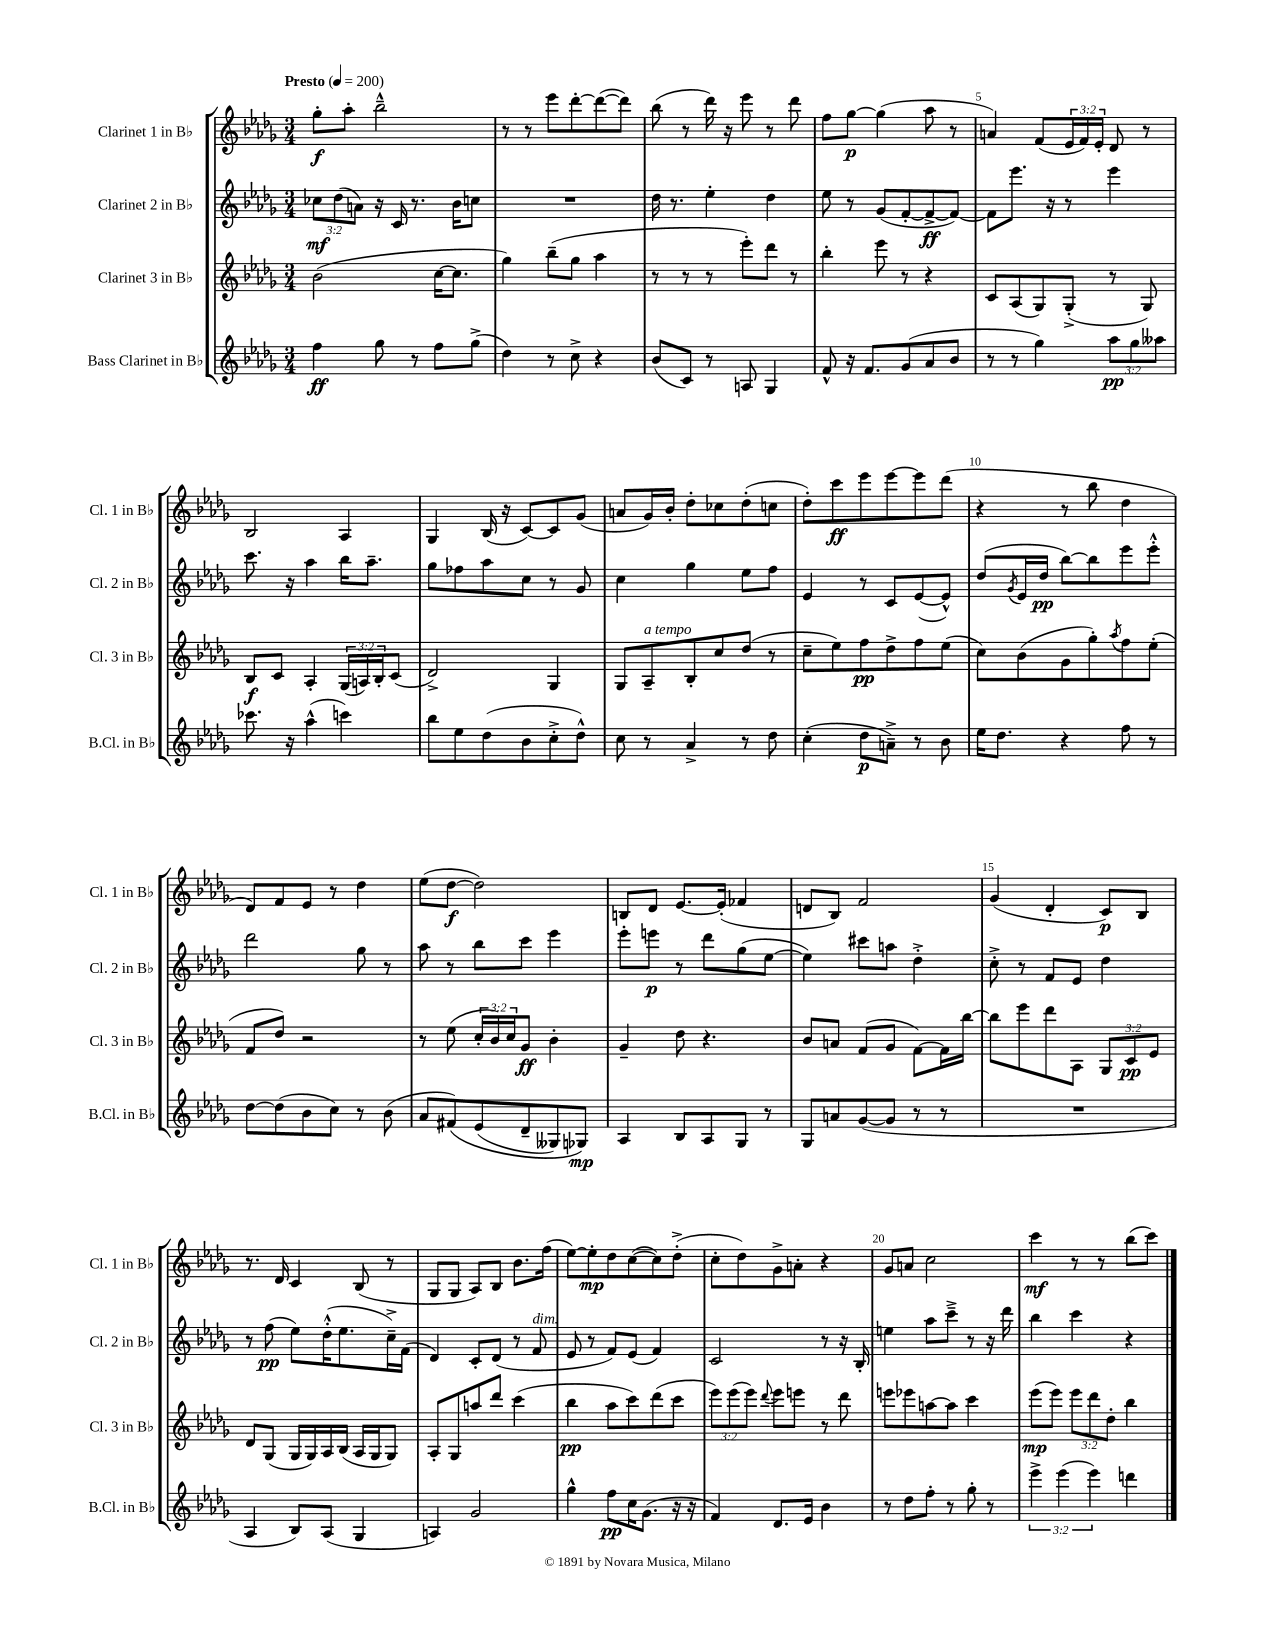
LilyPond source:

<<
\new StaffGroup <<
\new Staff = "s0" \with { instrumentName = "Clarinet 1 in Bb" shortInstrumentName = "Cl. 1 in Bb" } {
    \clef treble \key des \major \numericTimeSignature \time 3/4 \override Staff.TupletNumber.text = #tuplet-number::calc-fraction-text \tempo "Presto" 4 = 200
    ges''8-.\f aes''8-. bes''2---^ |
    r8 r8 ees'''8 des'''8~-. des'''8~( des'''8) |
    bes''8( r8 des'''16) r16 ees'''8 r8 des'''8 |
    f''8 ges''8~\p ges''4( aes''8 r8 |
    a'4) f'8( \tuplet 3/2 { ees'16 f'16) ees'16-. } des'8 r8 |
    bes2 aes4 |
    ges4 bes16( r16 c'8~) c'8 ges'8( |
    a'8 ges'16) bes'16-. des''8-. ces''8 des''8-.( c''8 |
    des''8-.) c'''8\ff ees'''8 ees'''8~ ees'''8 des'''8( |
    r4 r8 bes''8 des''4 |
    des'8) f'8 ees'8 r8 des''4 |
    ees''8( des''8~\f des''2) |
    b8 des'8 ees'8.~ ees'16-.( fes'4 |
    d'8 bes8) f'2 |
    ges'4( des'4-. c'8\p) bes8 |
    r8. des'16 c'4 bes8( r8 |
    ges8 ges8 aes8) bes8 bes'8. f''16( |
    ees''8~) ees''8-.\mp des''8 c''8~( c''8) des''8-.->( |
    c''8-. des''8) ges'8-> a'8-. r4 |
    ges'8 a'8 c''2 |
    c'''4\mf r8 r8 bes''8( c'''8) \bar "|." |
}
\new Staff = "s1" \with { instrumentName = "Clarinet 2 in Bb" shortInstrumentName = "Cl. 2 in Bb" } {
    \clef treble \key des \major \numericTimeSignature \time 3/4 \override Staff.TupletNumber.text = #tuplet-number::calc-fraction-text
    \tuplet 3/2 { ces''8\mf des''8( a'8) } r16 c'16 r8. bes'16 c''8 |
    R2. |
    des''16 r8. ees''4-. des''4 |
    ees''8 r8 ges'8( f'8~-. f'8~->\ff f'8~) |
    f'8 ees'''8. r16 r8 ees'''4 |
    c'''8. r16 aes''4 bes''16 aes''8.-- |
    ges''8 fes''8 aes''8 c''8 r8 ges'8 |
    c''4 ges''4 ees''8 f''8 |
    ees'4 r8 c'8 ees'8~( ees'8-^) |
    des''8( \acciaccatura { ges'8 } ees'16 des''16\pp bes''8~) bes''8 ees'''8 ees'''8-.-^ |
    des'''2 ges''8 r8 |
    aes''8 r8 bes''8 c'''8 ees'''4 |
    ees'''8-. e'''8\p r8 des'''8 ges''8( ees''8~ |
    ees''4) cis'''8 a''8 des''4-.-> |
    c''8-.-> r8 f'8 ees'8 des''4 |
    r8 f''8\pp( ees''8) des''16-.-^( ees''8. c''16--->) f'16( |
    des'4) c'8-. des'8( r8 f'8^\markup { \italic "dim." } |
    ees'8 r8 f'8) ees'8( f'4) |
    c'2 r8 r16 bes16-. |
    e''4 aes''8 c'''8---> r8 r16 des'''16 |
    bes''4 c'''4 r4 \bar "|." |
}
\new Staff = "s2" \with { instrumentName = "Clarinet 3 in Bb" shortInstrumentName = "Cl. 3 in Bb" } {
    \clef treble \key des \major \numericTimeSignature \time 3/4 \override Staff.TupletNumber.text = #tuplet-number::calc-fraction-text
    bes'2( c''16~ c''8. |
    ges''4) bes''8--( ges''8 aes''4 |
    r8 r8 r8 ees'''8-.) des'''8 r8 |
    bes''4-. ees'''8 r8 r4 |
    c'8 aes8( ges8) ges8-.->( r8 ges8) |
    bes8\f c'8 aes4-. \tuplet 3/2 { ges16( a16) bes16-. } c'8( |
    des'2->) ges4 |
    ges8 aes8--^\markup { \italic "a tempo" } bes8-. c''8 des''8( r8 |
    c''8-- ees''8) f''8\pp des''8-> f''8 ees''8( |
    c''8) bes'8( ges'8 ges''8-.) \acciaccatura { aes''8 } f''8 ees''8-.( |
    f'8 des''8) r2 |
    r8 ees''8( \tuplet 3/2 { c''16-. bes'16) c''16 } ges'8\ff bes'4-. |
    ges'4-- des''8 r4. |
    bes'8 a'8 f'8( ges'8 f'8~) f'16 bes''16~ |
    bes''8 ees'''8 des'''8 aes8 \tuplet 3/2 { ges8 c'8\pp ees'8 } |
    des'8 ges8( ges16 ges16) aes16 bes16( aes16 ges16 ges8) |
    aes8-. ges8 a''8 des'''8 c'''4( |
    bes''4\pp aes''8 c'''8) des'''8( c'''8 |
    \tuplet 3/2 { ees'''8) ees'''8( ees'''8) } \appoggiatura { des'''8 } ees'''8 e'''8 r8 des'''8 |
    e'''8 ees'''8 a''8~ a''8 c'''4 |
    ees'''8\mp( ees'''8) \tuplet 3/2 { ees'''8 des'''8 des''8-. } bes''4 \bar "|." |
}
\new Staff = "s3" \with { instrumentName = "Bass Clarinet in Bb" shortInstrumentName = "B.Cl. in Bb" } {
    \clef treble \key des \major \numericTimeSignature \time 3/4 \override Staff.TupletNumber.text = #tuplet-number::calc-fraction-text
    f''4\ff ges''8 r8 f''8 ges''8->( |
    des''4) r8 c''8-> r4 |
    bes'8( c'8) r8 a8 ges4 |
    f'8-^ r16 f'8. ges'8( aes'8 bes'8 |
    r8 r8 ges''4) \tuplet 3/2 { aes''8\pp ges''8 aeses''8 } |
    ces'''8. r16 aes''4-^( c'''4) |
    bes''8 ees''8 des''8( bes'8 c''8-.-> des''8-^) |
    c''8 r8 aes'4-> r8 des''8 |
    c''4-.( des''8\p a'8--->) r8 bes'8 |
    ees''16 des''8. r4 f''8 r8 |
    des''8~ des''8( bes'8 c''8) r8 bes'8( |
    aes'8 fis'8)\( ees'8( des'8-- geses8) ges8\mp\) |
    aes4 bes8 aes8 ges8 r8 |
    ges8 a'8 ges'8~( ges'8 r8 r8 |
    R2. |
    aes4 bes8) aes8( ges4 |
    a4) ges'2 |
    ges''4-^ f''8\pp c''16 ges'8.( r16 r16 |
    f'4) des'8. ees'16 bes'4 |
    r8 des''8 f''8-. r8 ges''8-. r8 |
    \tuplet 3/2 { ees'''4-> ees'''4( ees'''4) } d'''4 \bar "|." |
}
>>
>>
\layout { \context { \Score \override BarNumber.break-visibility = ##(#f #t #t) barNumberVisibility = #(every-nth-bar-number-visible 5) } }
